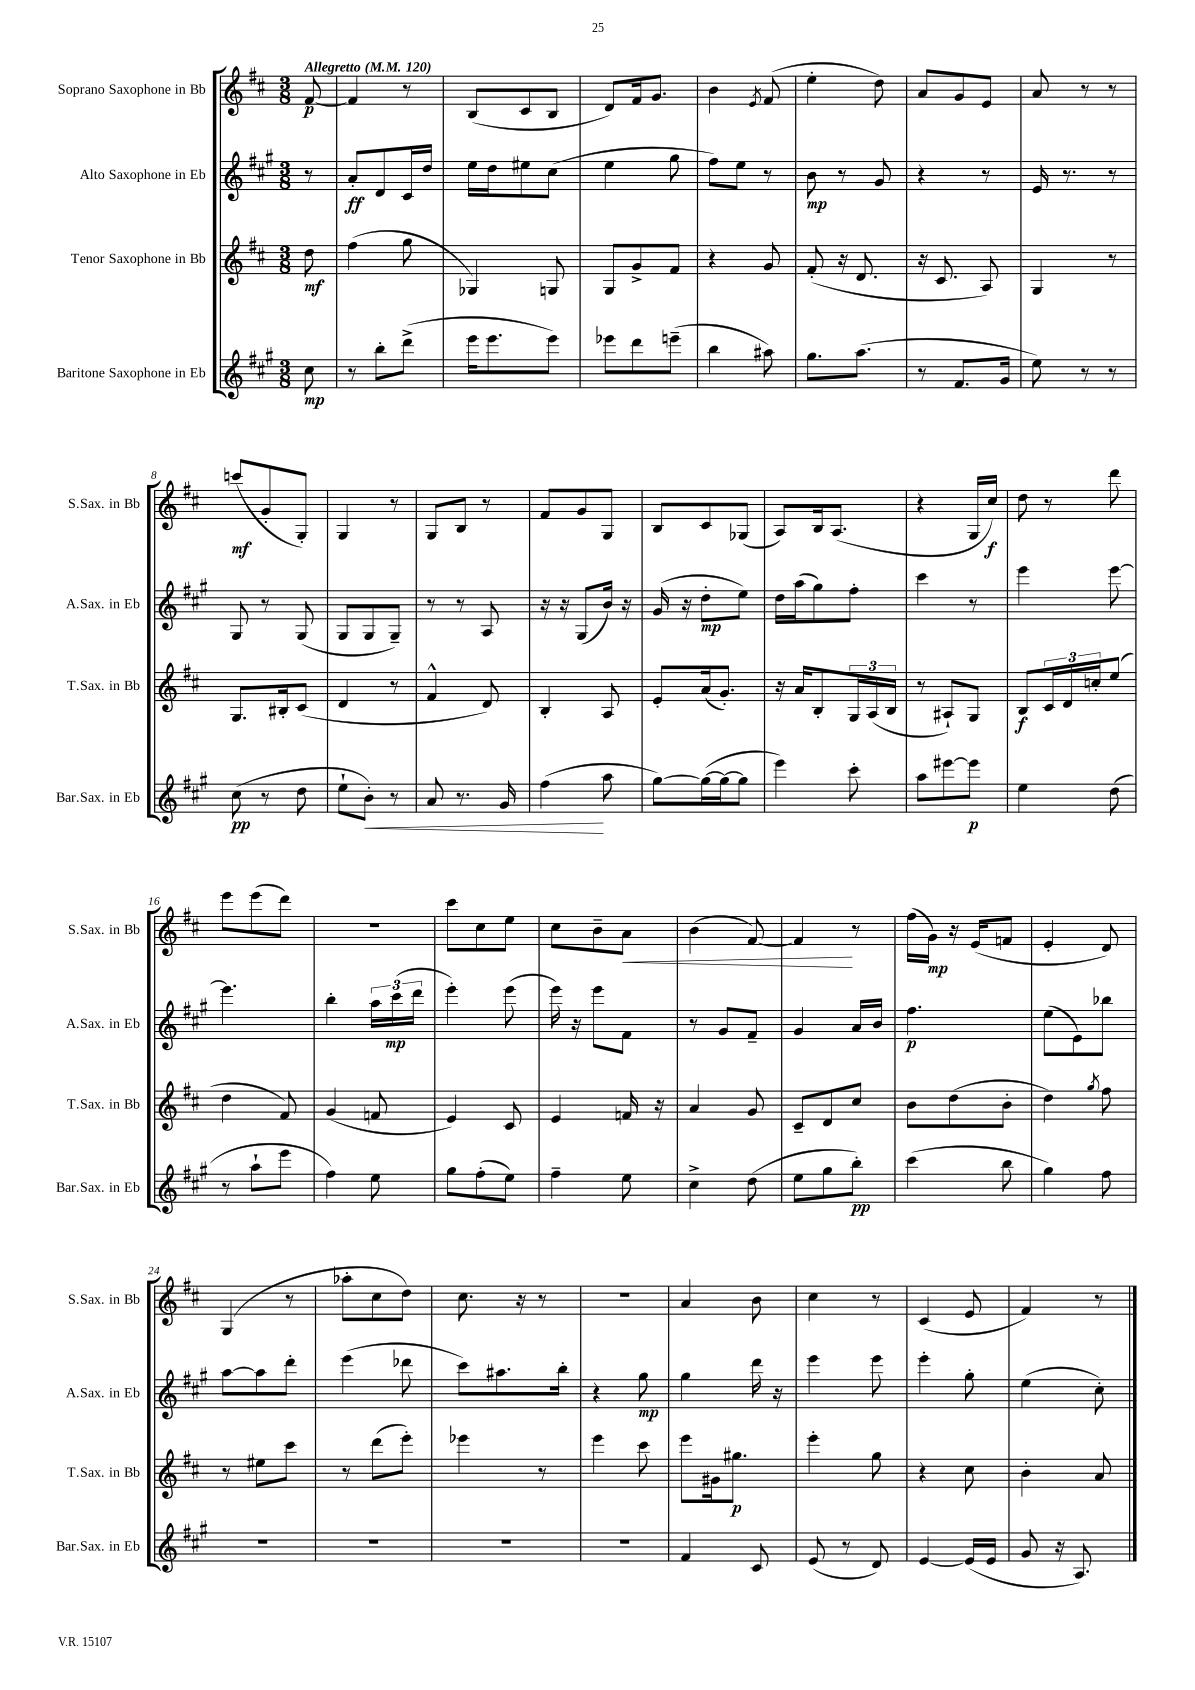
<<
\new StaffGroup <<
\new Staff = "s0" \with { instrumentName = "Soprano Saxophone in Bb" shortInstrumentName = "S.Sax. in Bb" } {
    \clef treble \key d \major \numericTimeSignature \time 3/8 \partial 8 \tempo "Allegretto" 4 = 120
    fis'8~\p |
    fis'4 r8 |
    b8( cis'8 b8 |
    d'8) fis'16 g'8. |
    b'4 \acciaccatura { e'8 } fis'8( |
    e''4-. d''8) |
    a'8 g'8 e'8 |
    a'8 r8 r8 |
    c'''8\mf( g'8-. g8-.) |
    g4 r8 |
    g8 b8 r8 |
    fis'8 g'8 g8 |
    b8 cis'8 ges8( |
    a8) b16 a8.( |
    r4 g16 cis''16\f) |
    d''8 r8 d'''8 |
    e'''8 e'''8( d'''8) |
    R4. |
    cis'''8 cis''8 e''8 |
    cis''8 b'8-- a'8\< |
    b'4( fis'8~) |
    fis'4\! r8 |
    fis''16( g'16\mp) r16 e'16( f'8 |
    e'4-. d'8) |
    g4( r8 |
    aes''8-. cis''8 d''8) |
    cis''8. r16 r8 |
    R4. |
    a'4 b'8 |
    cis''4 r8 |
    cis'4( e'8 |
    fis'4) r8 \bar "|." |
}
\new Staff = "s1" \with { instrumentName = "Alto Saxophone in Eb" shortInstrumentName = "A.Sax. in Eb" } {
    \clef treble \key a \major \numericTimeSignature \time 3/8 \partial 8
    r8 |
    a'8-.\ff d'8 cis'16 d''16 |
    e''16 d''16 eis''8 cis''8( |
    e''4 gis''8 |
    fis''8) e''8 r8 |
    b'8\mp r8 gis'8 |
    r4 r8 |
    e'16 r8. r8 |
    gis8 r8 gis8( |
    gis8 gis8 gis8--) |
    r8 r8 a8 |
    r16 r16 gis8( b'16) r16 |
    gis'16( r16 d''8-.\mp e''8) |
    d''16 a''16( gis''8) fis''8-. |
    cis'''4 r8 |
    e'''4 e'''8~ |
    e'''4. |
    b''4-. \tuplet 3/2 { a''16 cis'''16\mp( d'''16 } |
    e'''4-.) e'''8( |
    e'''16) r16 e'''8 fis'8 |
    r8 gis'8 fis'8-- |
    gis'4 a'16 b'16 |
    fis''4.\p |
    e''8( e'8) bes''8 |
    a''8~ a''8 d'''8-. |
    e'''4( des'''8 |
    cis'''8) ais''8. b''16-. |
    r4 gis''8\mp |
    gis''4 d'''16 r16 |
    e'''4 e'''8 |
    e'''4-. gis''8-. |
    e''4( cis''8-.) \bar "|." |
}
\new Staff = "s2" \with { instrumentName = "Tenor Saxophone in Bb" shortInstrumentName = "T.Sax. in Bb" } {
    \clef treble \key d \major \numericTimeSignature \time 3/8 \partial 8
    d''8\mf |
    fis''4( g''8 |
    ges4) g8 |
    g8 g'8-> fis'8 |
    r4 g'8 |
    fis'8-.( r16 d'8. |
    r16 cis'8. a8) |
    g4 r8 |
    g8. bis16-. cis'8( |
    d'4 r8 |
    fis'4-^ d'8) |
    b4-. a8 |
    e'8-. a'16( g'8.-.) |
    r16 a'16 b8-. \tuplet 3/2 { g16 a16( b16 } |
    r8 ais8-!) g8 |
    b8\f \tuplet 3/2 { cis'16 d'16 c''16-. } e''8( |
    d''4 fis'8) |
    g'4( f'8 |
    e'4) cis'8 |
    e'4 f'16 r16 |
    a'4 g'8 |
    cis'8-- d'8 cis''8 |
    b'8 d''8( b'8-. |
    d''4) \acciaccatura { g''8 } fis''8 |
    r8 eis''8 cis'''8 |
    r8 d'''8( e'''8-.) |
    ees'''4 r8 |
    e'''4 cis'''8 |
    e'''8 gis'16 gis''8.\p |
    e'''4-. g''8 |
    r4 cis''8 |
    b'4-. a'8 \bar "|." |
}
\new Staff = "s3" \with { instrumentName = "Baritone Saxophone in Eb" shortInstrumentName = "Bar.Sax. in Eb" } {
    \clef treble \key a \major \numericTimeSignature \time 3/8 \partial 8
    cis''8\mp |
    r8 b''8-. d'''8->( |
    e'''16 e'''8. e'''8) |
    ees'''8 d'''8 e'''8--( |
    b''4 ais''8) |
    gis''8. a''8.( |
    r8 fis'8. gis'16 |
    e''8) r8 r8 |
    cis''8\pp( r8 d''8 |
    e''8-! b'8-.\<) r8 |
    a'8 r8. gis'16 |
    fis''4\!( a''8 |
    gis''8~) gis''16~( gis''16~ gis''8 |
    e'''4) cis'''8-. |
    a''8 eis'''8~ eis'''8\p |
    e''4 d''8( |
    r8 a''8-! e'''8 |
    fis''4) e''8 |
    gis''8 fis''8-.( e''8) |
    fis''4-- e''8 |
    cis''4-> d''8( |
    e''8 gis''8 b''8-.\pp) |
    cis'''4( b''8 |
    gis''4) fis''8 |
    R4. |
    R4. |
    R4. |
    R4. |
    fis'4 cis'8 |
    e'8( r8 d'8) |
    e'4~ e'16( e'16 |
    gis'8 r16 a8.) \bar "|." |
}
>>
>>
